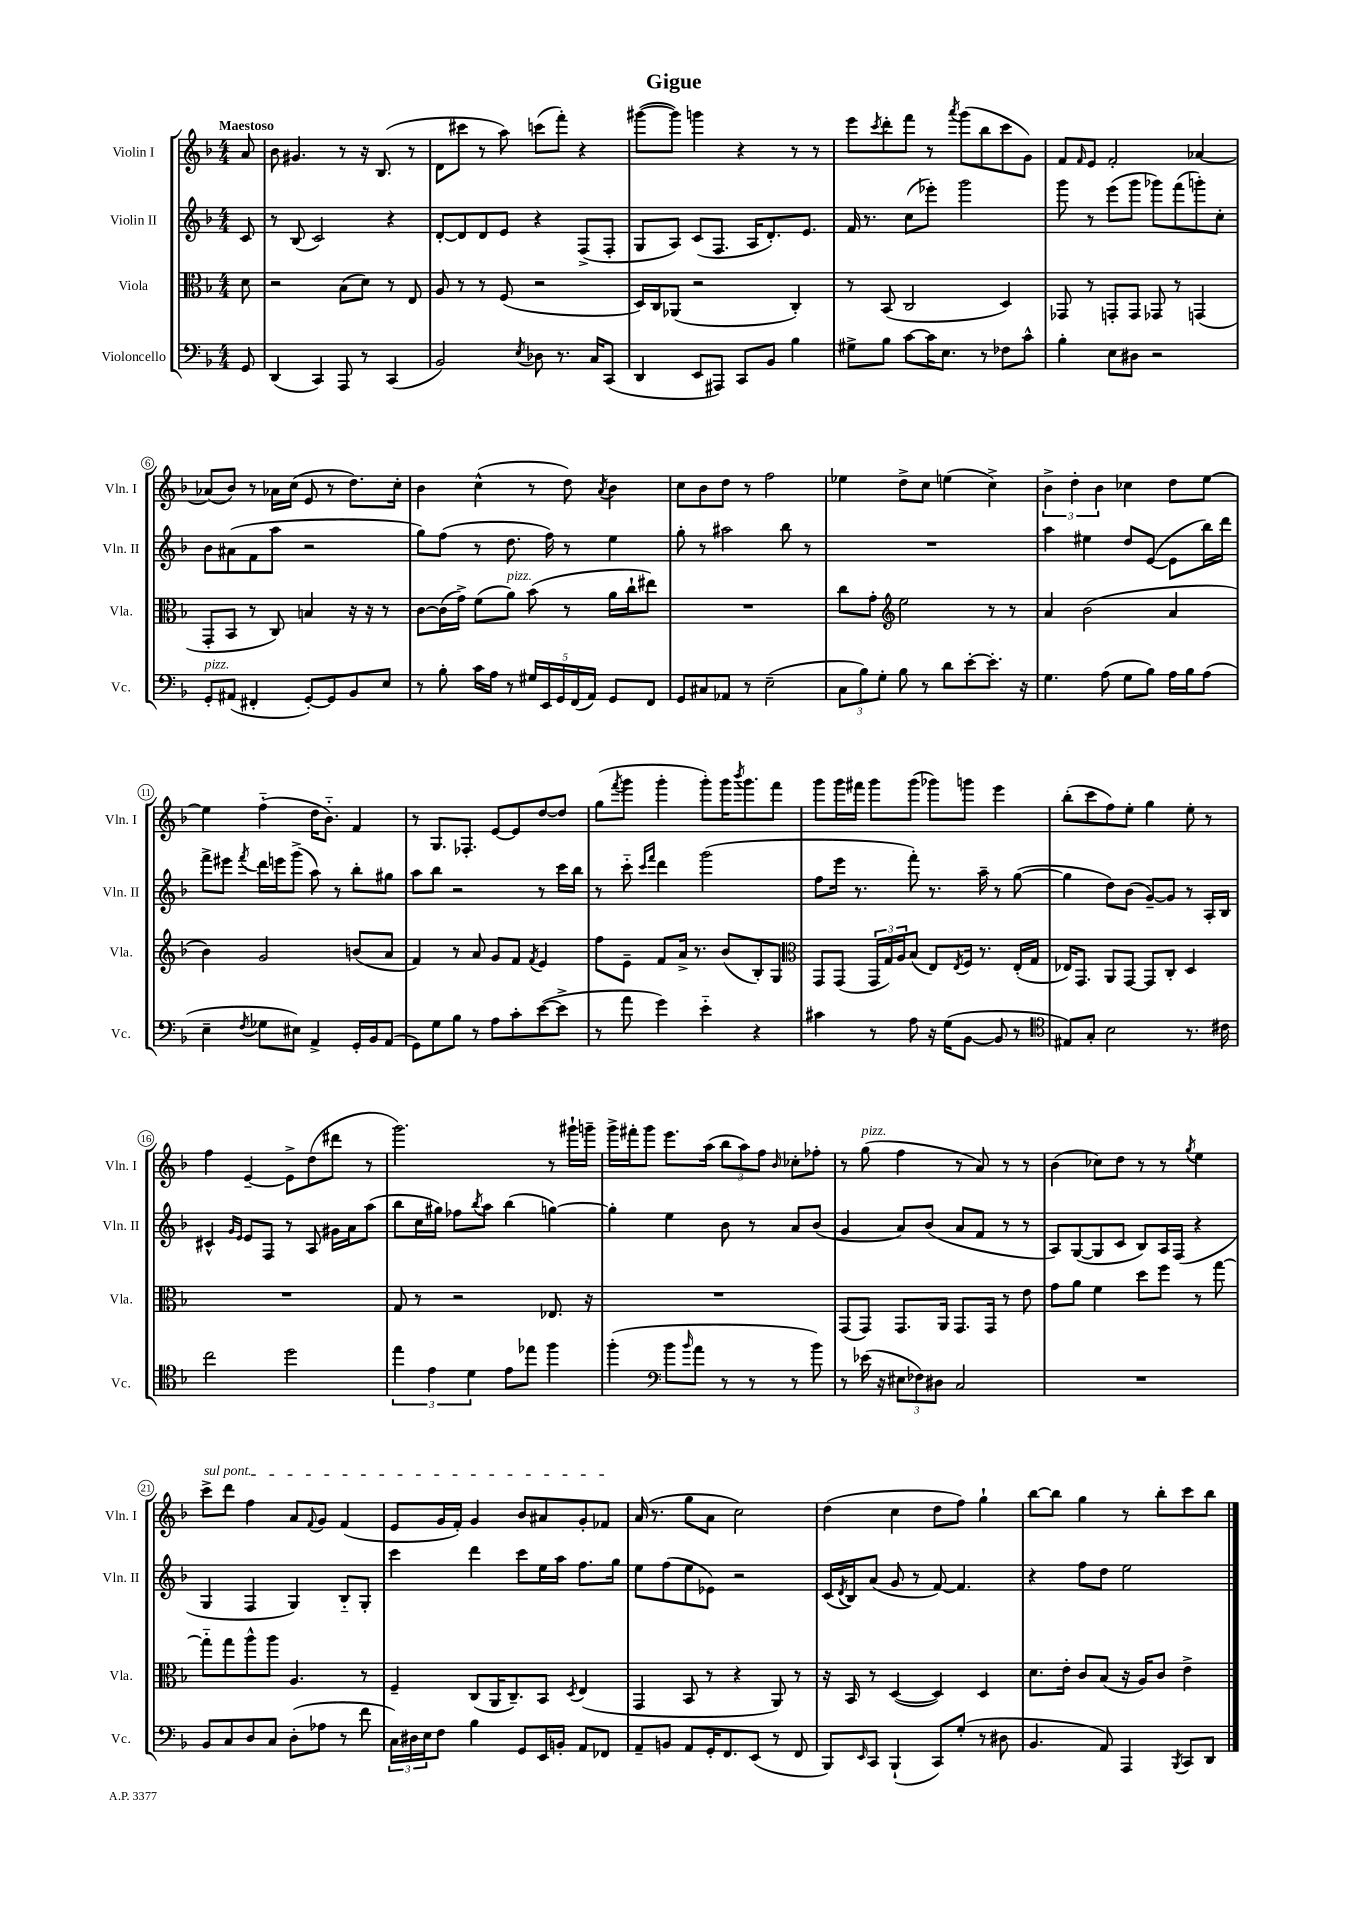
\header { title = "Gigue" }
<<
\new StaffGroup <<
\new Staff = "s0" \with { instrumentName = "Violin I" shortInstrumentName = "Vln. I" } {
    \clef treble \key f \major \numericTimeSignature \time 4/4 \partial 8 \tempo "Maestoso"
    a'8 |
    bes'8 gis'4. r8 r16 bes8.( r8 |
    d'8 cis'''8 r8 a''8) c'''8( f'''8-.) r4 |
    gis'''8~( gis'''8) g'''4 r4 r8 r8 |
    e'''8 \acciaccatura { c'''8 } d'''8-. f'''8 r8 \acciaccatura { a'''8 } g'''8( bes''8 c'''8 g'8) |
    f'8 \grace { f'16 } e'8 f'2-. aes'4~ |
    aes'8( bes'8) r8 aes'16 c''16( e'8 r8 d''8.) c''16-. |
    bes'4 c''4-^( r8 d''8) \acciaccatura { a'8 } bes'4 |
    c''8 bes'8 d''8 r8 f''2 |
    ees''4 d''8-> c''8 e''4( c''4->) |
    \tuplet 3/2 { bes'4-> d''4-. bes'4 } ces''4 d''8 e''8~ |
    e''4 f''4-_( d''16 bes'8.-_) f'4 |
    r8 g8. fes8.-. e'8~ e'8 d''8~ d''8 |
    g''8( \acciaccatura { f'''8 } g'''8 g'''4-. g'''8-.) g'''16 \acciaccatura { bes'''8 } g'''8. f'''8 |
    g'''8 g'''16 fis'''16 g'''8 g'''8( ges'''8) g'''8 e'''4 |
    bes''8-.( c'''8 f''8) e''8-. g''4 e''8-. r8 |
    f''4 e'4~-- e'8-> d''8( dis'''8 r8 |
    g'''2.) r8 gis'''16-! g'''16-- |
    g'''16-> fis'''16-. g'''8 e'''8. a''16( \tuplet 3/2 { bes''8 a''8) f''8 } \grace { bes'16 } ces''8-. fes''8-. |
    r8 g''8^\markup { \italic "pizz." }( f''4 r8 a'8) r8 r8 |
    bes'4( ces''8) d''8 r8 r8 \acciaccatura { g''8 } e''4 |
    \once \override TextSpanner.bound-details.left.text = \markup { \italic "sul pont." } c'''8->\startTextSpan d'''8 f''4 a'8 \appoggiatura { f'8 } g'8 f'4( |
    e'8 g'16 f'16-.) g'4 bes'8 ais'8 g'8-. fes'8\stopTextSpan |
    a'16( r8. g''8 a'8 c''2) |
    d''4( c''4 d''8 f''8) g''4-! |
    bes''8~ bes''8 g''4 r8 bes''8-. c'''8 bes''8 \bar "|." |
}
\new Staff = "s1" \with { instrumentName = "Violin II" shortInstrumentName = "Vln. II" } {
    \clef treble \key f \major \numericTimeSignature \time 4/4 \partial 8
    c'8 |
    r8 bes8( c'2) r4 |
    d'8~-. d'8 d'8 e'8 r4 f8->( f8-. |
    g8 a8) c'8( f8. a16 d'8.-.) e'8. |
    f'16 r8. c''8( ees'''8-.) g'''2 |
    g'''8 r8 e'''8( g'''8 ges'''8) f'''8( g'''8-.) c''8-. |
    bes'8 ais'8( f'8 a''8 r2 |
    g''8) f''8( r8 d''8. f''16) r8 e''4 |
    g''8-. r8 ais''2 bes''8 r8 |
    R1 |
    a''4 eis''4 d''8 e'8~( e'8 bes''16) d'''16 |
    f'''8-> eis'''8 \acciaccatura { f'''8 } d'''16 e'''16 g'''8->( a''8) r8 bes''8-. gis''8 |
    a''8 bes''8 r2 r8 c'''16 bes''16 |
    r8 c'''8-_ \grace { c'''16 f'''16 } d'''4 g'''2( |
    f''8 e'''16 r8. f'''8-.) r8. a''16-- r8 g''8~( |
    g''4 d''8) bes'8( g'8~--) g'8 r8 a16-. bes16 |
    cis'4-^ \grace { g'16 e'16 } e'8 f8 r8 a8 gis'16 a'16 a''8( |
    bes''8 c''16 gis''16) fes''8 \acciaccatura { bes''8 } a''8 bes''4( g''4~) |
    g''4-. e''4 bes'8 r8 a'8 bes'8( |
    g'4 a'8) bes'8( a'8 f'8 r8 r8 |
    a8) g8~( g8 c'8 bes8) a16 f16( r4 |
    g4 f4 g4) bes8-_ g8-. |
    c'''4 d'''4 c'''8 e''16 a''16 f''8. g''16 |
    e''8 f''8( e''8 ees'8) r2 |
    c'16( \acciaccatura { d'8 } bes16) a'8( g'8 r8 f'8~) f'4. |
    r4 f''8 d''8 e''2 \bar "|." |
}
\new Staff = "s2" \with { instrumentName = "Viola" shortInstrumentName = "Vla." } {
    \clef alto \key f \major \numericTimeSignature \time 4/4 \partial 8
    d'8 |
    r2 bes8( d'8) r8 e8 |
    a8 r8 r8 f8( r2 |
    d16) c16 aes,8( r2 c4-.) |
    r8 bes,8( c2 d4) |
    ges,8 r8 g,8-. g,8 ges,8 r8 g,4( |
    g,8-. bes,8 r8 c8) b4 r16 r16 r8 |
    c'8~ c'16( g'16->) f'8( a'8^\markup { \italic "pizz." }) bes'8( r8 a'16 c''16-! eis''8) |
    R1 |
    c''8 g'8-. \clef treble e''2 r8 r8 |
    a'4 bes'2( a'4 |
    bes'4) g'2 b'8( a'8 |
    f'4) r8 a'8 g'8 f'8 \acciaccatura { f'8 } e'4 |
    f''8 e'8-- f'8 a'16-> r8. bes'8( bes8-.) g8 |
    \clef alto g,8 g,8( \tuplet 3/2 { g,16 g16) a16 } bes8( e8) \acciaccatura { e8 } f16 r8. e16-.( g16 |
    ees16) g,8. a,8 g,8~ g,8 c8-. d4 |
    R1 |
    g8 r8 r2 ees8. r16 |
    R1 |
    g,8( g,8) g,8. a,16 g,8. g,16 r8 e'8 |
    g'8 a'8 f'4 d''8 f''8 r8 g''8~ |
    g''8-_ g''8 a''8-^ a''8 a4. r8 |
    f4-- c8( a,16 c8.--) bes,8 \acciaccatura { d8 } e4( |
    g,4 bes,8 r8 r4 a,8) r8 |
    r16 bes,16 r8 d4~( d4) d4 |
    d'8. e'16-. c'8 bes8( r16 a16) c'8 e'4-> \bar "|." |
}
\new Staff = "s3" \with { instrumentName = "Violoncello" shortInstrumentName = "Vc." } {
    \clef bass \key f \major \numericTimeSignature \time 4/4 \partial 8
    g,8 |
    d,4( c,4) a,,8 r8 c,4( |
    bes,2) \acciaccatura { e8 } des8 r8. c16 c,8( |
    d,4 e,8 ais,,8) c,8 bes,8 bes4 |
    gis8-> bes8 c'8~ c'16 e8. r8 fes8 c'8-^ |
    bes4-. e8 dis8 r2 |
    g,8-.^\markup { \italic "pizz." } ais,8( fis,4-. g,8~-.) g,8 bes,8 e8 |
    r8 bes8-. c'16 a16 r8 \tuplet 5/4 { gis16 e,16 g,16 f,16( a,16) } g,8 f,8 |
    g,8 cis8 aes,8 r8 e2--( |
    \tuplet 3/2 { c8 bes8) g8-. } bes8 r8 d'8 e'8~-. e'8.-. r16 |
    g4. a8( g8 bes8) a16 bes16 a8( |
    e4-- \acciaccatura { f8 } ges8 eis8) a,4-> g,16-. bes,16 a,8( |
    g,8) g8 bes8 r8 a8 c'8-. e'8~( e'8-> |
    r8 a'8 g'4) e'4-_ r4 |
    cis'4 r8 a8 r16 g16( bes,8~ bes,8 r8 |
    \clef tenor eis8) g8-. bes2 r8. cis'16 |
    c''2 d''2 |
    \tuplet 3/2 { e''4 e'4 d'4 } e'8 ees''8 f''4 |
    f''4-.( \clef bass bes'8 \grace { bes'16 } a'8 r8 r8 r8 bes'8) |
    r8 ees'16( r16 \tuplet 3/2 { eis8 fes8) dis8 } c2 |
    R1 |
    bes,8 c8 d8 c8 d8-.( aes8 r8 f'8 |
    \tuplet 3/2 { c16) dis16 e16 } f8 bes4 g,8 e,16 b,16-. a,8 fes,8 |
    a,8-- b,8 a,8 g,16-. f,8. e,8( r8 f,8 |
    bes,,8) \grace { e,16 } c,8 bes,,4-!( c,8) g8-.( r8 dis8 |
    bes,4. a,8) a,,4 \acciaccatura { bes,,8 } c,8 d,8 \bar "|." |
}
>>
>>
\layout { \context { \Score \override BarNumber.stencil = #(make-stencil-circler 0.1 0.3 ly:text-interface::print) } }
